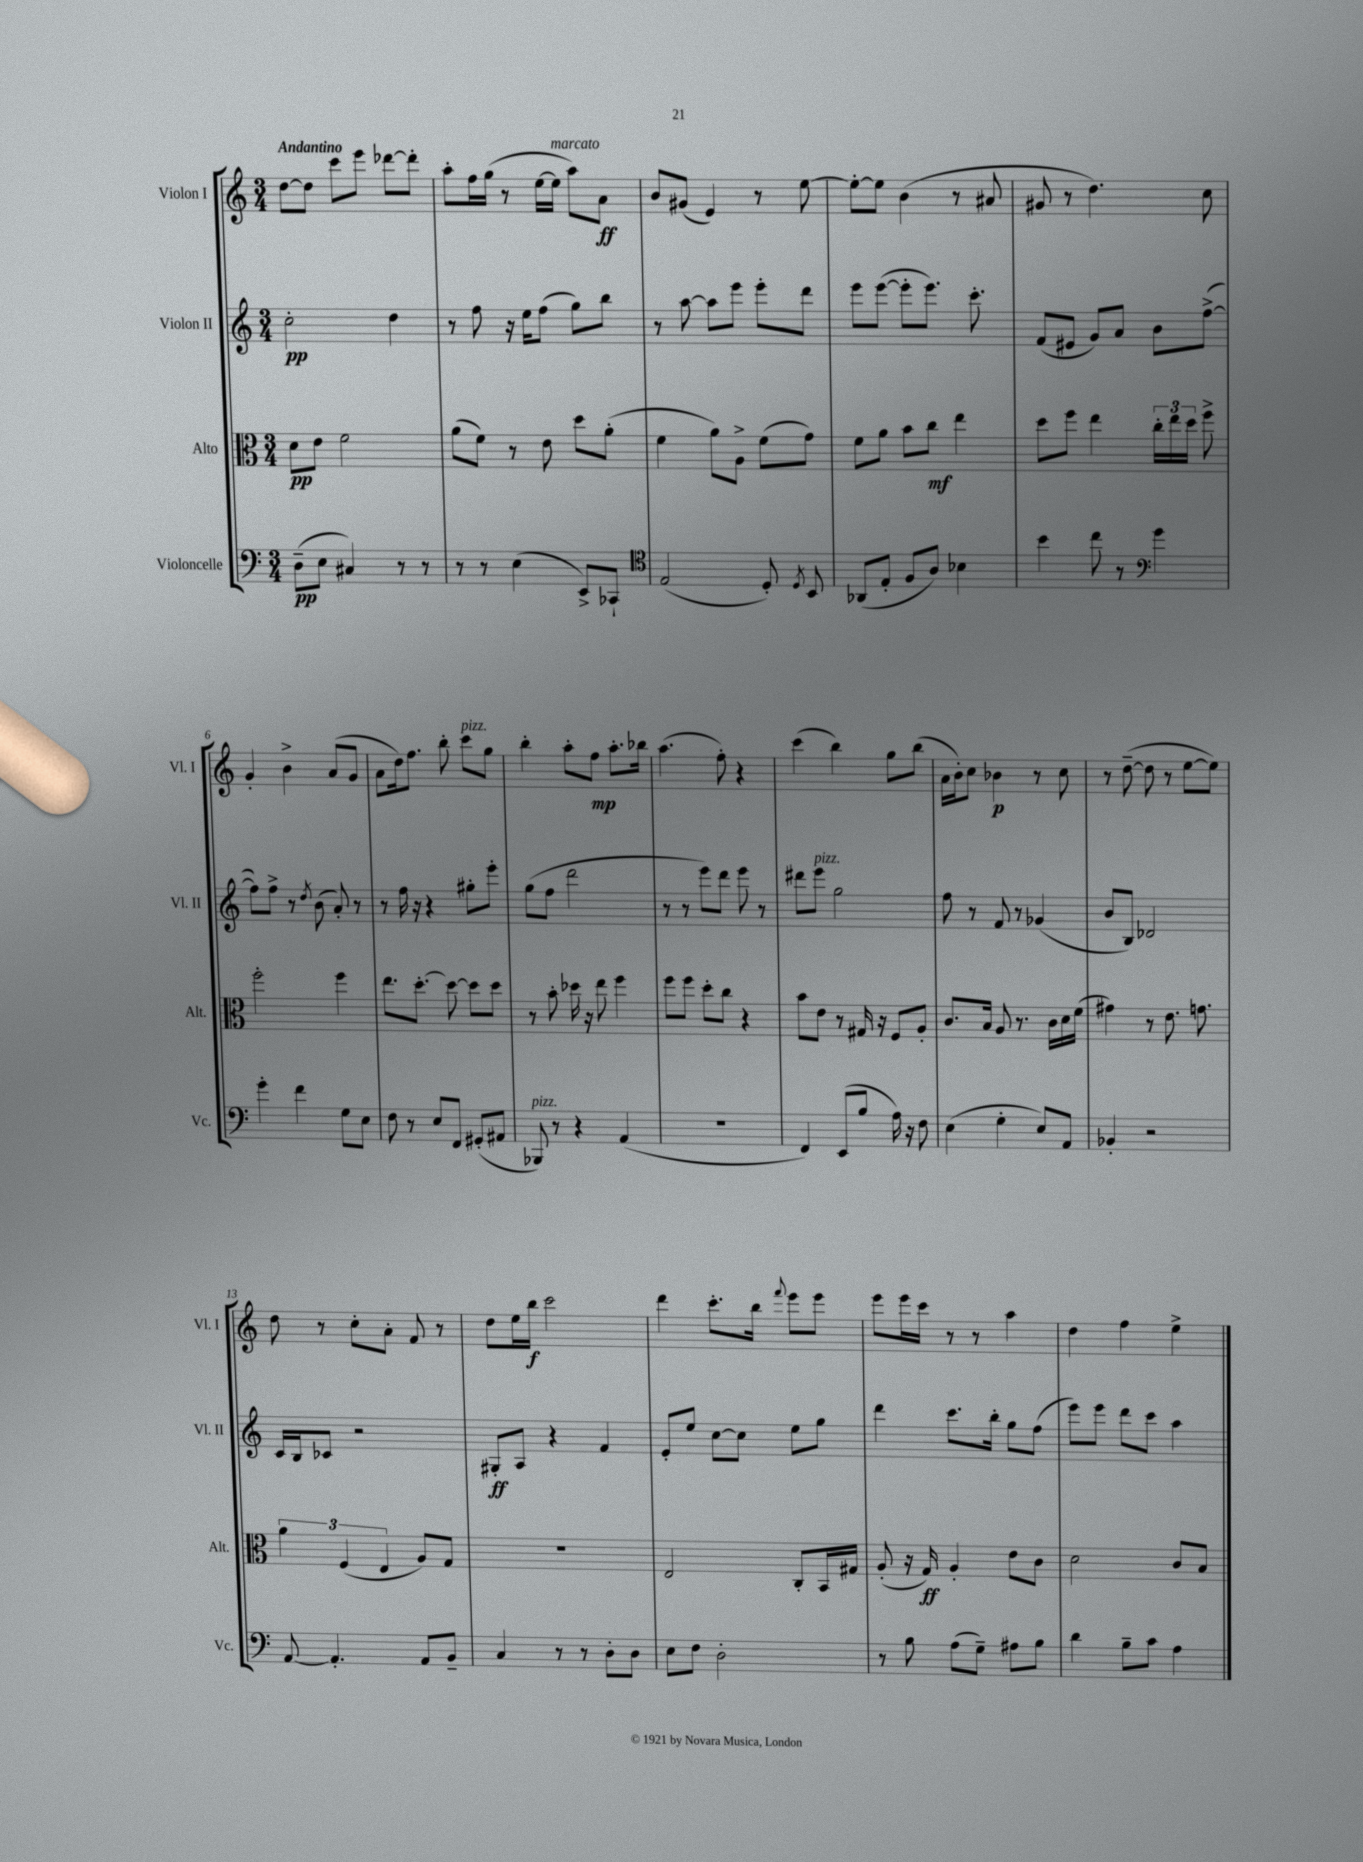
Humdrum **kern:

**kern	**kern	**kern	**kern
*staff4	*staff3	*staff2	*staff1
*clefF4	*clefC3	*clefG2	*clefG2
*k[]	*k[]	*k[]	*k[]
*M3/4	*M3/4	*M3/4	*M3/4
(8D~	8d	2cc'	[8dd
8E	8e	.	8dd]
4C#)	2f	.	8ccc
.	.	.	8eee
8r	.	4dd	[8ddd-
8r	.	.	8ddd-']
=	=	=	=
8r	(8a	8r	8aa'
8r	8f)	8ff	16ff
.	.	.	(16gg
(4E	8r	16r	8r
.	.	16ee	.
.	8e	(8ff	[16ee
.	.	.	16ee]
8EE^)	8dd	8gg)	8aa)
8CC-`	(8a'	8bb	8a
=	=	=	=
*clefC4	*	*	*
(2E	4f	8r	8b
.	.	[8aa	(8g#
.	8a)	8aa]	4e)
.	8A^	8eee	.
8D')	(8f	8eee'	8r
8qD	.	.	.
8BB	8g)	8ddd	[8ee
=	=	=	=
(8AA-	8f	8eee	8ee'_
8E'	8a	([8eee	8ee]
8F	8b	8eee']	(4b
8A)	8cc	8.eee)	.
4B-	4ee	.	8r
.	.	8.ccc'	.
.	.	.	8a#
=	=	=	=
4b	8dd	(8f	8g#
.	8ff	8e#	8r
8cc	4ee	8g)	4.dd)
8r	.	8a	.
*clefF4	*	*	*
4g	24cc'	8b	.
.	24ee	.	.
.	24dd	.	.
.	8ff^	([8ff^	8cc
=	=	=	=
4g'	2ff'	8ff])	4g'
.	.	8ff^	.
4f	.	8r	4b^
.	.	8qdd	.
.	.	(8b	.
8G	4ff	8a')	(8a
8E	.	8r	8g
=	=	=	=
8F	8.ee	8r	8a
8r	.	16ff	16dd)
.	[8.dd'	16r	8.ff
8E	.	4r	.
8FF	8dd_	.	8bb'
(8GG#'	8dd]	8gg#'	8ccc
8AA#	8dd	8eee'	8gg
=	=	=	=
8BBB-)	8r	(8gg	4bb'
8r	8b'	8ff	.
4r	16dd-	2ddd	8aa'
.	16r	.	.
.	8ee	.	8ff
(4AA	4ff	.	8.aa'
.	.	.	16bb-
=	=	=	=
2.r	8ff	8r	(4.aa
.	8ff	8r	.
.	8dd'	8eee)	.
.	8cc	8ddd	8ff')
.	4r	8eee	4r
.	.	8r	.
=	=	=	=
4FF)	8b	8ddd#	(4ccc
.	8e	8eee	.
(8EE	8r	2gg	4bb)
8B	16G#	.	.
.	16r	.	.
16A)	8F	.	8gg
16r	.	.	.
8F	8A'	.	(8bb
=	=	=	=
(4E	8.c	8ff	16a
.	.	.	16b')
.	.	8r	8cc
.	16B	.	.
4G'	8A	8f	4b-
.	8.r	8r	.
8E)	.	(4g-	8r
.	16c	.	.
8AA	16d	.	8cc
.	(16f	.	.
=	=	=	=
4BB-'	4g#)	8b	8r
.	.	8B)	([8dd~
2r	8r	2d-	8dd]
.	8.e	.	8r
.	.	.	[8ee
.	8.g	.	.
.	.	.	8ee])
=	=	=	=
[8AA	6a	16c	8dd
.	.	16B	.
4.AA']	.	8c-	8r
.	(6F	.	.
.	.	2r	8cc'
.	6E	.	.
.	.	.	8a'
8AA	8A)	.	8f
8BB~	8G	.	8r
=	=	=	=
4C	2.r	8G#'	8dd
.	.	8A	16ee
.	.	.	16bb
8r	.	4r	2ccc
8r	.	.	.
8D'	.	4f	.
8D	.	.	.
=	=	=	=
8E	2E	8e'	4ddd
8F	.	8ee	.
2D'	.	[8cc	8.ccc'
.	.	8cc]	.
.	.	.	16bb
.	.	.	8qqfff
.	8C'	8ee	8eee
.	16BB	8gg	8eee
.	16G#	.	.
=	=	=	=
8r	(8A'	4ddd	8eee
8B	16r	.	16eee
.	16G)	.	16ccc
(8A	4A'	8.ccc	8r
8G~)	.	.	8r
.	.	16bb'	.
8A#	8e	8gg	4aa
8B	8c	(8ff	.
=	=	=	=
4d	2d	8eee)	4dd
.	.	8eee	.
8B~	.	8ddd	4ff
8c	.	8ccc	.
4A	8c	4aa	4ee^
.	8B	.	.
==	==	==	==
*-	*-	*-	*-
